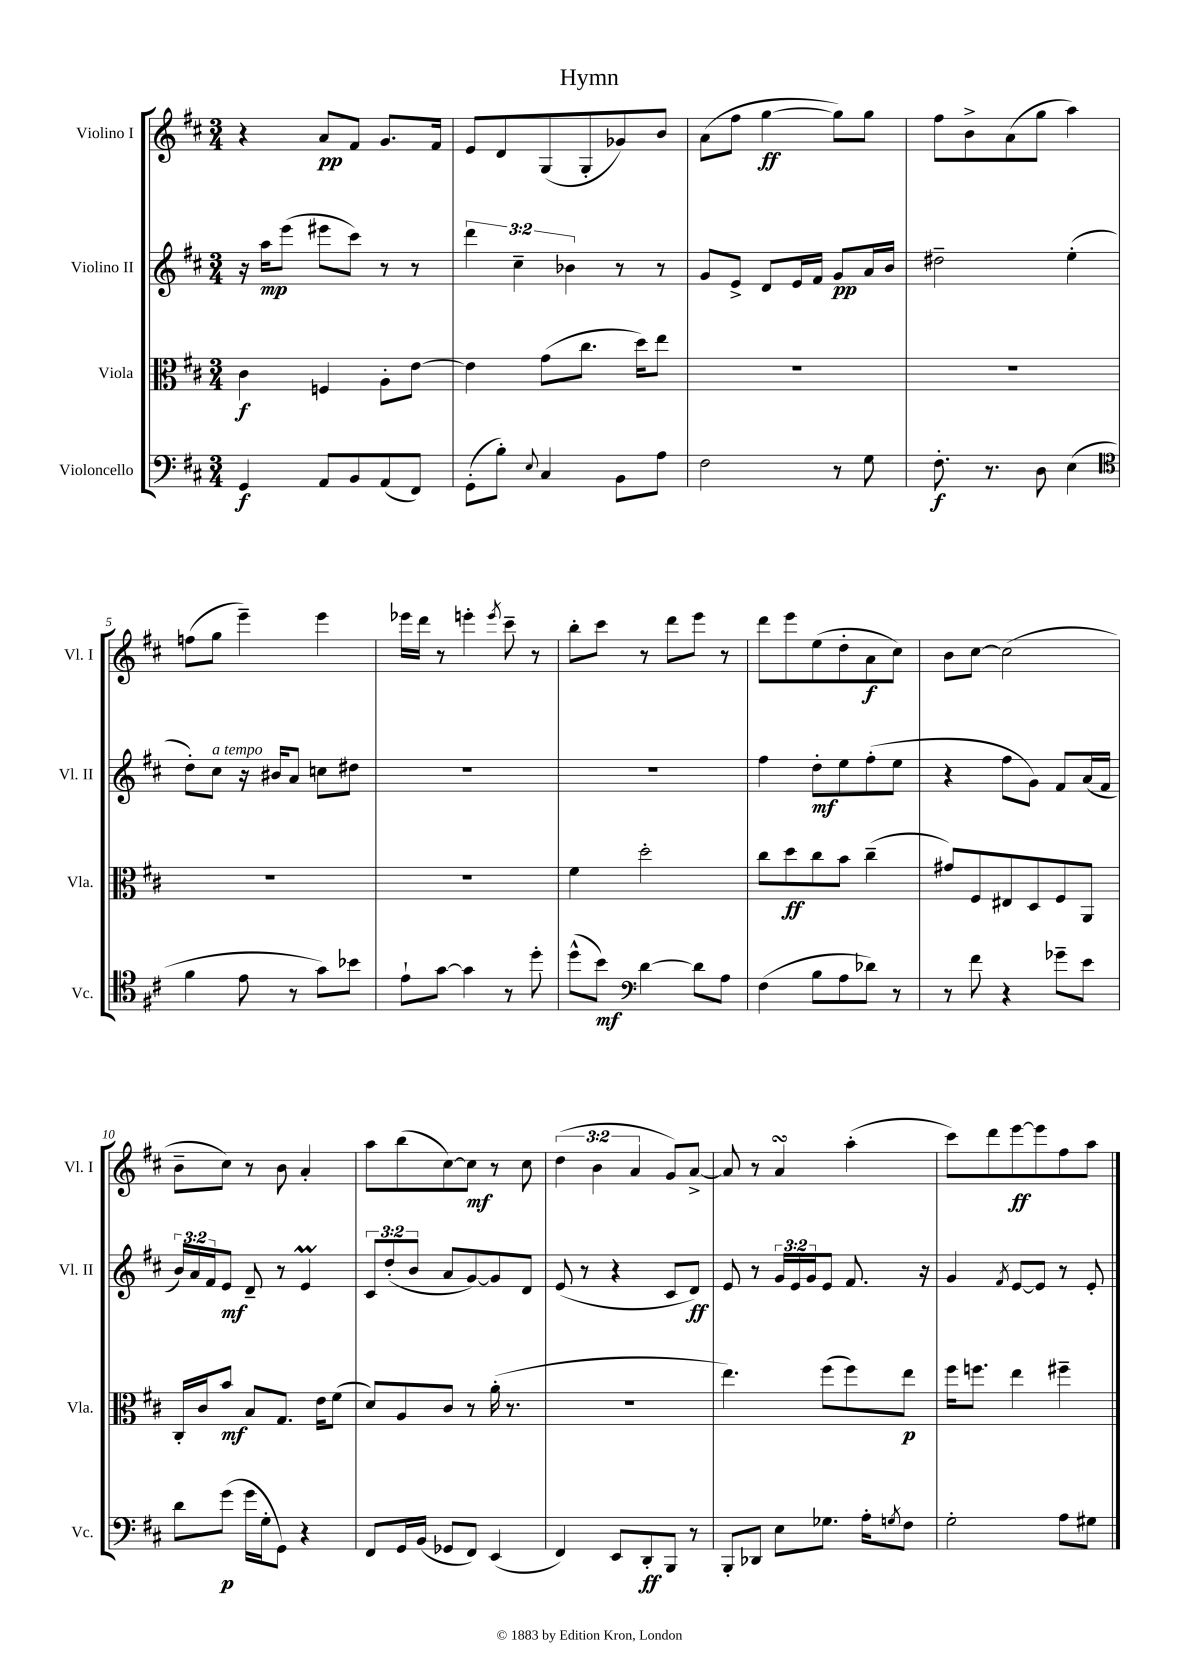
\header { title = "Hymn" }
<<
\new StaffGroup <<
\new Staff = "s0" \with { instrumentName = "Violino I" shortInstrumentName = "Vl. I" } {
    \clef treble \key d \major \numericTimeSignature \time 3/4 \override Staff.TupletNumber.text = #tuplet-number::calc-fraction-text
    r4 a'8\pp fis'8 g'8. fis'16 |
    e'8 d'8 g8( g8-. ges'8) b'8 |
    a'8( fis''8 g''4~\ff g''8) g''8 |
    fis''8 b'8-> a'8( g''8 a''4) |
    f''8( g''8 e'''4--) e'''4 |
    ees'''16 d'''16 r8 e'''4-. \acciaccatura { e'''8 } cis'''8-- r8 |
    b''8-. cis'''8 r8 d'''8 e'''8 r8 |
    d'''8 e'''8 e''8( d''8-. a'8\f cis''8) |
    b'8 cis''8~ cis''2( |
    b'8-- cis''8) r8 b'8 a'4-. |
    a''8 b''8( cis''8~) cis''8\mf r8 cis''8 |
    \tuplet 3/2 { d''4( b'4 a'4 } g'8) a'8~-> |
    a'8 r8 a'4\turn a''4-.( |
    cis'''8) d'''8 e'''8~\ff e'''8 fis''8 a''8 \bar "|." |
}
\new Staff = "s1" \with { instrumentName = "Violino II" shortInstrumentName = "Vl. II" } {
    \clef treble \key d \major \numericTimeSignature \time 3/4 \override Staff.TupletNumber.text = #tuplet-number::calc-fraction-text
    r16 a''16\mp e'''8( eis'''8 cis'''8) r8 r8 |
    \tuplet 3/2 { d'''4 cis''4-- bes'4 } r8 r8 |
    g'8 e'8-> d'8 e'16 fis'16 g'8\pp a'16 b'16 |
    dis''2-- e''4-.( |
    d''8-.) cis''8^\markup { \italic "a tempo" } r16 bis'16 a'8 c''8 dis''8 |
    R2. |
    R2. |
    fis''4 d''8-.\mf e''8 fis''8-.( e''8 |
    r4 fis''8 g'8) fis'8 a'16( fis'16 |
    \tuplet 3/2 { b'16) a'16 fis'16 } e'8\mf d'8-- r8 e'4\prall |
    \tuplet 3/2 { cis'8 d''8-.( b'8 } a'8 g'8~) g'8 d'8 |
    e'8( r8 r4 cis'8 d'8\ff) |
    e'8 r8 \tuplet 3/2 { g'16 e'16 g'16 } e'8 fis'8. r16 |
    g'4 \acciaccatura { fis'8 } e'8~ e'8 r8 e'8-. \bar "|." |
}
\new Staff = "s2" \with { instrumentName = "Viola" shortInstrumentName = "Vla." } {
    \clef alto \key d \major \numericTimeSignature \time 3/4
    cis'4\f f4 a8-. e'8~ |
    e'4 g'8( cis''8. d''16) e''8 |
    R2. |
    R2. |
    R2. |
    R2. |
    fis'4 d''2-. |
    cis''8 d''8\ff cis''8 b'8 cis''4--( |
    gis'8) fis8 eis8 d8 fis8 a,8 |
    cis16-. cis'16 b'8\mf b8 g8. e'16 fis'8( |
    d'8) a8 cis'8 r8 a'16-.( r8. |
    R2. |
    e''4.) fis''8( fis''8) e''8\p |
    fis''16 f''8. e''4 fis''4-- \bar "|." |
}
\new Staff = "s3" \with { instrumentName = "Violoncello" shortInstrumentName = "Vc." } {
    \clef bass \key d \major \numericTimeSignature \time 3/4
    g,4\f a,8 b,8 a,8( fis,8) |
    g,8-.( b8-.) \appoggiatura { e8 } cis4 b,8 a8 |
    fis2 r8 g8 |
    fis8.-.\f r8. d8 e4( |
    \clef tenor fis'4 e'8 r8 g'8) bes'8 |
    e'8-! g'8~ g'4 r8 d''8-. |
    d''8-^( b'8\mf) \clef bass d'4~ d'8 a8 |
    fis4( b8 a8 des'8) r8 |
    r8 fis'8 r4 ges'8-- e'8 |
    d'8 g'8\p( g'16 g16-. g,8) r4 |
    fis,8 g,16 b,16( ges,8 fis,8) e,4( |
    fis,4) e,8 d,8-.\ff b,,8 r8 |
    b,,8-. des,8 e8 ges8. a16-. \acciaccatura { g8 } fis8 |
    g2-. a8 gis8 \bar "|." |
}
>>
>>
